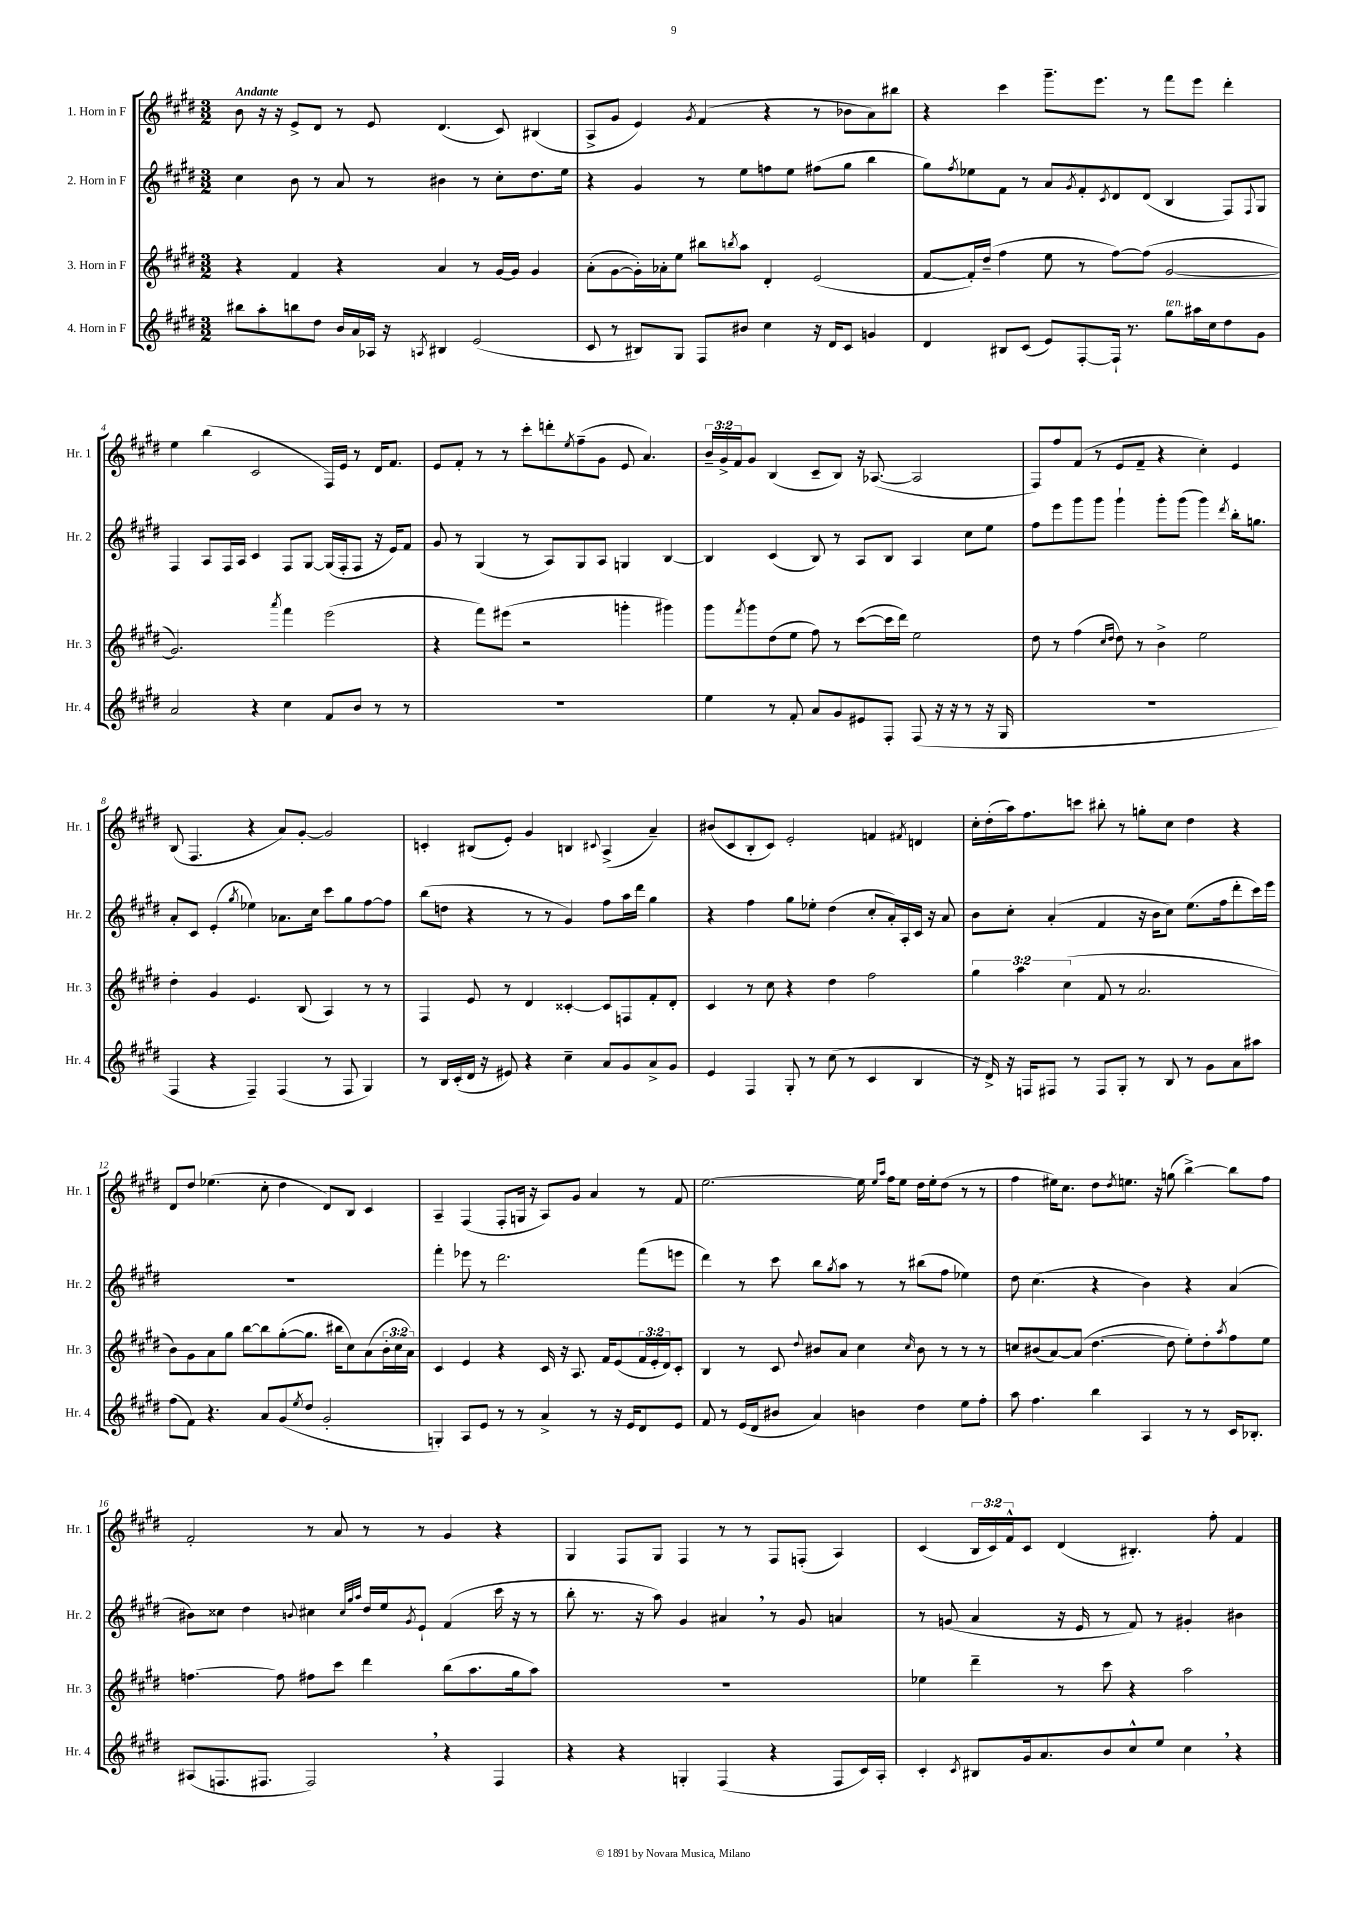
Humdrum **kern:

**kern	**kern	**kern	**kern
*part4	*part3	*part2	*part1
*staff4	*staff3	*staff2	*staff1
*I"4. Horn in F	*I"3. Horn in F	*I"2. Horn in F	*I"1. Horn in F
*I'Hr. 4	*I'Hr. 3	*I'Hr. 2	*I'Hr. 1
*clefG2	*clefG2	*clefG2	*clefG2
*k[f#c#g#d#]	*k[f#c#g#d#]	*k[f#c#g#d#]	*k[f#c#g#d#]
*M3/2	*M3/2	*M3/2	*M3/2
=1	=1	=1	=1
!	!	!	!LO:TX:a:B:t=Andante
8bb#X\L	4r	4cc#\	8b\
8aa'\	.	.	16r
.	.	.	16r
8bbn\	4f#/	8b\	8e^/L
8dd#\J	.	8r	8d#/J
16b/LL	4r	8a/	8r
16a/	.	.	.
16A-X/JJ	.	8r	8e/
16r	.	.	.
8qAn/	.	.	.
4B#X/	4a/	4b#X\	(4.d#/
(2e/	8r	8r	.
.	[16g#/LL	8cc#'\L	8c#/)
.	16g#/JJ]	.	.
.	4g#/	8.dd#\	(4B#X/
.	.	16ee\Jk	.
=2	=2	=2	=2
8c#/	(8a'\L	4r	8A^/L
8r	[8g#\	.	8g#/J
8B#X/L)	16g#'\L])	4g#/	4e/)
.	16a-X'\J	.	.
8G#/J	8ee\J	.	.
.	.	.	8qg#/
8F#/L	8bb#X\L	8r	(4f#/
.	8qbbn/	.	.
8b#X/J	8aa\J	8ee\L	.
4cc#\	4d#'/	8ffn\	4r
.	.	8ee\J	.
16r	(2e/	(8ff#X\L	8r
16d#/KL	.	.	.
8c#/J	.	8gg#\J	8b-X\L
4gn/	.	4bb\	8a\)
.	.	.	8bb#X\J
=3	=3	=3	=3
4d#/	[8f#/L	8gg#\L)	4r
.	.	8qff#/	.
.	16f#'/L])	8ee-X\	.
.	(16dd#~/JJ	.	.
8B#X/L	4ff#\	8f#\J	4ccc#\
(8c#/J	.	8r	.
8e/L)	8ee\	8a/L	8.ggg#~\L
.	.	8qg#/	.
[8F#'/	8r	8f#'/	.
.	.	.	8.eee\J
.	.	8qc#/	.
16F#`/Jk]	[8ff#\L)	8d#/	.
8.r	.	.	.
.	(8ff#\J]	(8d#/J	8r
!LO:TX:a:i:t=ten.	!	!	!
8gg#\L	[2g#/	4B/	8fff#\L
16aa#X\L	.	.	8eee\J
16cc#\J	.	.	.
8dd#\	.	8F#/L)	4ddd#'\
.	.	8qqF#/	.
8g#\J	.	8G#/J	.
!!LO:LB:g=z
=4	=4	=4	=4
2a/	2.g#/])	4F#/	4ee\
.	.	8A/L	(4bb\
.	.	16F#/L	.
.	.	16A/JJ	.
4r	.	4c#/	2c#/
.	8qaaa/	.	.
4cc#\	4fff#\	8F#/L	.
.	.	[8G#/J	.
8f#/L	(2eee\	(16G#/LL]	16F#/LL)
.	.	16F#'/J	16e/JJ
8b/J	.	8F#/J	8r
8r	.	16r	16d#/KL
.	.	16e/KL)	8.f#/J
8r	.	8f#/J	.
=5	=5	=5	=5
1.r	4r	8g#/	8e/L
.	.	8r	8f#'/J
.	8fff#\L)	(4G#/	8r
.	(8eee#X\J	.	8r
.	2r	8r	8ccc#'\L
.	.	8A/L)	8dddn'\
.	.	.	8qee/
.	.	8G#/	(8ff#~\
.	.	8A/J	8g#\J
.	4gggn'\	4Gn/	8e/
.	.	.	4.a/)
.	4ggg#X\)	[4B/	.
=6	=6	=6	=6
4ee\	8ggg#\L	4B/]	24b~/LL
.	.	.	24g#^/
.	.	.	24f#/J
.	8qfff#/	.	.
.	8ggg#\	.	8g#/J
8r	(8dd#\	(4c#/	(4B/
8f#'/	8ee\J	.	.
8a/L	8ff#\)	8B/)	8c#~/L
8g#/	8r	8r	8B/J)
8e#X/	([8ccc#\L	8A/L	16r
.	.	.	([8.A-X/
8F#'/J	16ccc#\L]	8B/J	.
.	16ddd#\JJ)	.	.
(8F#/	2ee\	4A/	2A-/]
16r	.	.	.
16r	.	.	.
8r	.	8cc#\L	.
16r	.	8ee\J	.
16G#/	.	.	.
=7	=7	=7	=7
1.r	8dd#\	8ff#\L	8F#/L)
.	8r	8eee\	8ff#/
.	(4ff#\	8ggg#\	(8f#/J
.	.	8ggg#\J	8r
.	16qqcc#/LL	.	.
.	16qqdd#/JJ	.	.
.	8dd#\)	4ggg#`\	8e/L
.	8r	.	8f#~/J
.	4b^\	8ggg#'\L	4r
.	.	(8ggg#\J	.
.	2ee\	4ggg#\)	4cc#'\)
.	.	8qddd#/	.
.	.	16bb'\KL	4e/
.	.	8.ggn\J	.
!!LO:LB:g=z
=8	=8	=8	=8
4F#/	4dd#'\	8a'/L	(8B/
.	.	8c#/J	4.F#/
4r	4g#/	(4e'/	.
.	.	8qgg#/	.
4F#~/)	4.e/	4ee-X\)	4r
(4F#/	.	8.a-X\L	8a/L)
.	(8B/	.	[8g#'/J
.	.	16cc#\Jk	.
8r	4A/)	8ccc#\L	2g#/]
8F#/	.	8gg#\	.
4G#/)	8r	[8ff#\	.
.	8r	8ff#\J]	.
=9	=9	=9	=9
8r	4F#/	(8bb\L	4cn'/
16B/LL	.	8ddn\J	.
(16c#'/	.	.	.
16d#/JJ	8e/	4r	(8B#X/L
16r	.	.	.
8e#X/)	8r	.	8e'/J)
4r	4d#/	8r	4g#/
.	.	8r	.
4cc#~\	[4c##X'/	4g#/)	4Bn/
.	.	.	8qqc#X/
8a/L	8c##/L]	8ff#\L	(4A^/
8g#/	8Fn/	16aa\L	.
.	.	16ddd#\JJ	.
8a^/	8f#'/	4gg#\	4a~/)
8g#/J	8d#'/J	.	.
=10	=10	=10	=10
4e/	4c#/	4r	(8b#X/L
.	.	.	8c#/
4F#/	8r	4ff#\	8B'/
.	8cc#\	.	8c#/J)
8G#'/	4r	8gg#\L	2e'/
8r	.	8ee-X'\J	.
(8cc#\	4dd#\	(4dd#\	.
8r	.	.	.
4c#/	2ff#\	8cc#'/L	4fn/
.	.	16a'/L)	.
.	.	16A'/	.
.	.	.	8qf#X/
4B/	.	16c#/JJ	4dn/
.	.	16r	.
.	.	8a/	.
=11	=11	=11	=11
16r	6gg#\	8b\L	16cc#'\LL
16d#^/)	.	.	(16dd#'\
16r	.	8cc#'\J	16aa\J)
.	6aa\	.	.
16Fn/KL	.	.	8.ff#\
8F#X/J	.	(4a'/	.
.	(6cc#\	.	.
8r	.	.	8cccn\J
8F#/L	8f#/	4f#/	8bb#X'\
8G#'/J	8r	.	8r
8r	2.a/	16r	8ggn'\L
.	.	16b\KL	.
8B/	.	8cc#\J)	8cc#\J
8r	.	(8.ee\L	4dd#\
8g#\L	.	.	.
.	.	16ff#\k	.
8a\	.	8ddd#'\	4r
8aa#X\J	.	16ccc#\L)	.
.	.	16eee\JJ	.
!!LO:LB:g=z
=12	=12	=12	=12
(8ff#\L	8b\L)	1.r	8d#/L
8f#\J)	8g#\	.	8dd#/J
4.r	8a\	.	(4.ee-X\
.	8gg#\J	.	.
.	[8bb\L	.	.
8a/L	8bb\]	.	8cc#'\
(8g#/	([8gg#'\	.	4dd#\
8qee/	.	.	.
8dd#/J	8.gg#\J]	.	.
2g#'/	.	.	8d#/L)
.	16bb#X\KL	.	.
.	8cc#\)	.	8B/J
.	(8a\	.	4c#/
.	24b'\L	.	.
.	24cc#\	.	.
.	24a\JJ)	.	.
=13	=13	=13	=13
4Gn'/)	4c#/	4fff#'\	4A~/
8A/L	4e/	8eee-X\	(4F#/
8e/J	.	8r	.
8r	4r	2.ddd#\	8F#'/L
8r	.	.	16Gn/Jk
.	.	.	16r
4a^/	16c#/	.	8A/L)
.	16r	.	.
.	8.A/	.	8g#/J
8r	.	.	4a/
.	16f#/KL	.	.
16r	(8e/	.	.
16e/KL	.	.	.
8d#/	24f#/L	(8fff#\L	8r
.	24e'/	.	.
.	24d#/J)	.	.
8e/J	8c#'/J	8eeen\J	8f#/
=14	=14	=14	=14
8f#/	4B/	4ddd#\)	[2.ee\
8r	.	.	.
(16e/LL	8r	8r	.
16d#/J	.	.	.
8b#X/J	8c#/	8ccc#\	.
.	8qqdd#/	.	.
4a/)	8b#X/L	8bb\L	.
.	.	8qgg#/	.
.	8a/J	8aa\J	.
4bn\	4cc#\	8r	16ee\]
.	.	.	16qqee/LL
.	.	.	16qqaa/JJ
.	.	.	16ff#\KL
.	.	8r	8ee\J
.	16qqcc#/	.	.
4dd#\	8b#\	(8bb#X\L	16dd#\LL
.	.	.	16ee'\J
.	8r	8ff#\J	(8dd#\J
8ee\L	8r	4ee-X\)	8r
8ff#'\J	8r	.	8r
=15	=15	=15	=15
8aa\	8ccn/L	8dd#\	4ff#\
4.ff#\	(8b#X/	(4.cc#\	.
.	[8a/)	.	16ee#X\KL)
.	.	.	8.cc#\J
.	(8a/J]	.	.
4bb\	[4.dd#\	4r	8dd#\L
.	.	.	8qdd#/
.	.	.	8.een\J
4A/	.	4b\)	.
.	.	.	16r
.	8dd#\]	.	(8ggn\
8r	8ee'\L)	4r	[4bb^\)
8r	8dd#'\	.	.
.	8qaa/	.	.
16c#/KL	8ff#\	(4a/	8bb\L]
8.B-X'/J	.	.	.
.	8ee\J	.	8ff#\J
!!LO:LB:g=z
=16	=16	=16	=16
(8A#X/L	[4.ffn\	8b#X\L)	2f#'/
8.Fn/	.	8cc##X\J	.
.	.	4dd#\	.
8.F#X/J	.	.	.
.	8ff\]	.	.
.	.	8qqbn/	.
2F#,/)	8ff#X\L	4cc#X\	8r
.	8ccc#\J	.	8a/
.	.	32qqcc#/LLL	.
.	.	32qqgg#/	.
.	.	32qqaa/JJJ	.
.	4ddd#\	16dd#/LL	8r
.	.	16ee/J	.
.	.	8qg#/	.
.	.	8e`/J	8r
4r	(8bb\L	(4f#/	4g#/
.	8.aa\	.	.
4F#/	.	16ccc#\	4r
.	16gg#\k	16r	.
.	8aa\J)	8r	.
=17	=17	=17	=17
4r	1.r	8bb'\	4G#/
.	.	8.r	.
4r	.	.	8F#/L
.	.	16r	.
.	.	8aa\)	8G#/J
4Gn'/	.	4g#/	4F#/
(4F#/	.	4a#X,/	8r
.	.	.	8r
4r	.	8r	8F#/L
.	.	8g#/	(8Fn'/J
8F#/L	.	4an/	4A/)
16c#/L)	.	.	.
16A'/JJ	.	.	.
=18	=18	=18	=18
4c#'/	4ee-X\	8r	(4c#/
.	.	(8gn/	.
8qc#/	.	.	.
8B#X/L	4ddd#~\	4a/	24B/LL
.	.	.	24c#/)
.	.	.	24f#^^/J
16g#/k	.	.	8c#/J
8.a/	.	.	.
.	8r	16r	(4d#/
.	.	16e/	.
8b/	8ccc#\	8r	.
8cc#^^/	4r	8f#/)	4.B#X'/)
8ee/J	.	8r	.
4cc#,\	2aa\	4g#X'/	.
.	.	.	8ff#'\
4r	.	4b#X\	4f#/
==	==	==	==
*-	*-	*-	*-
